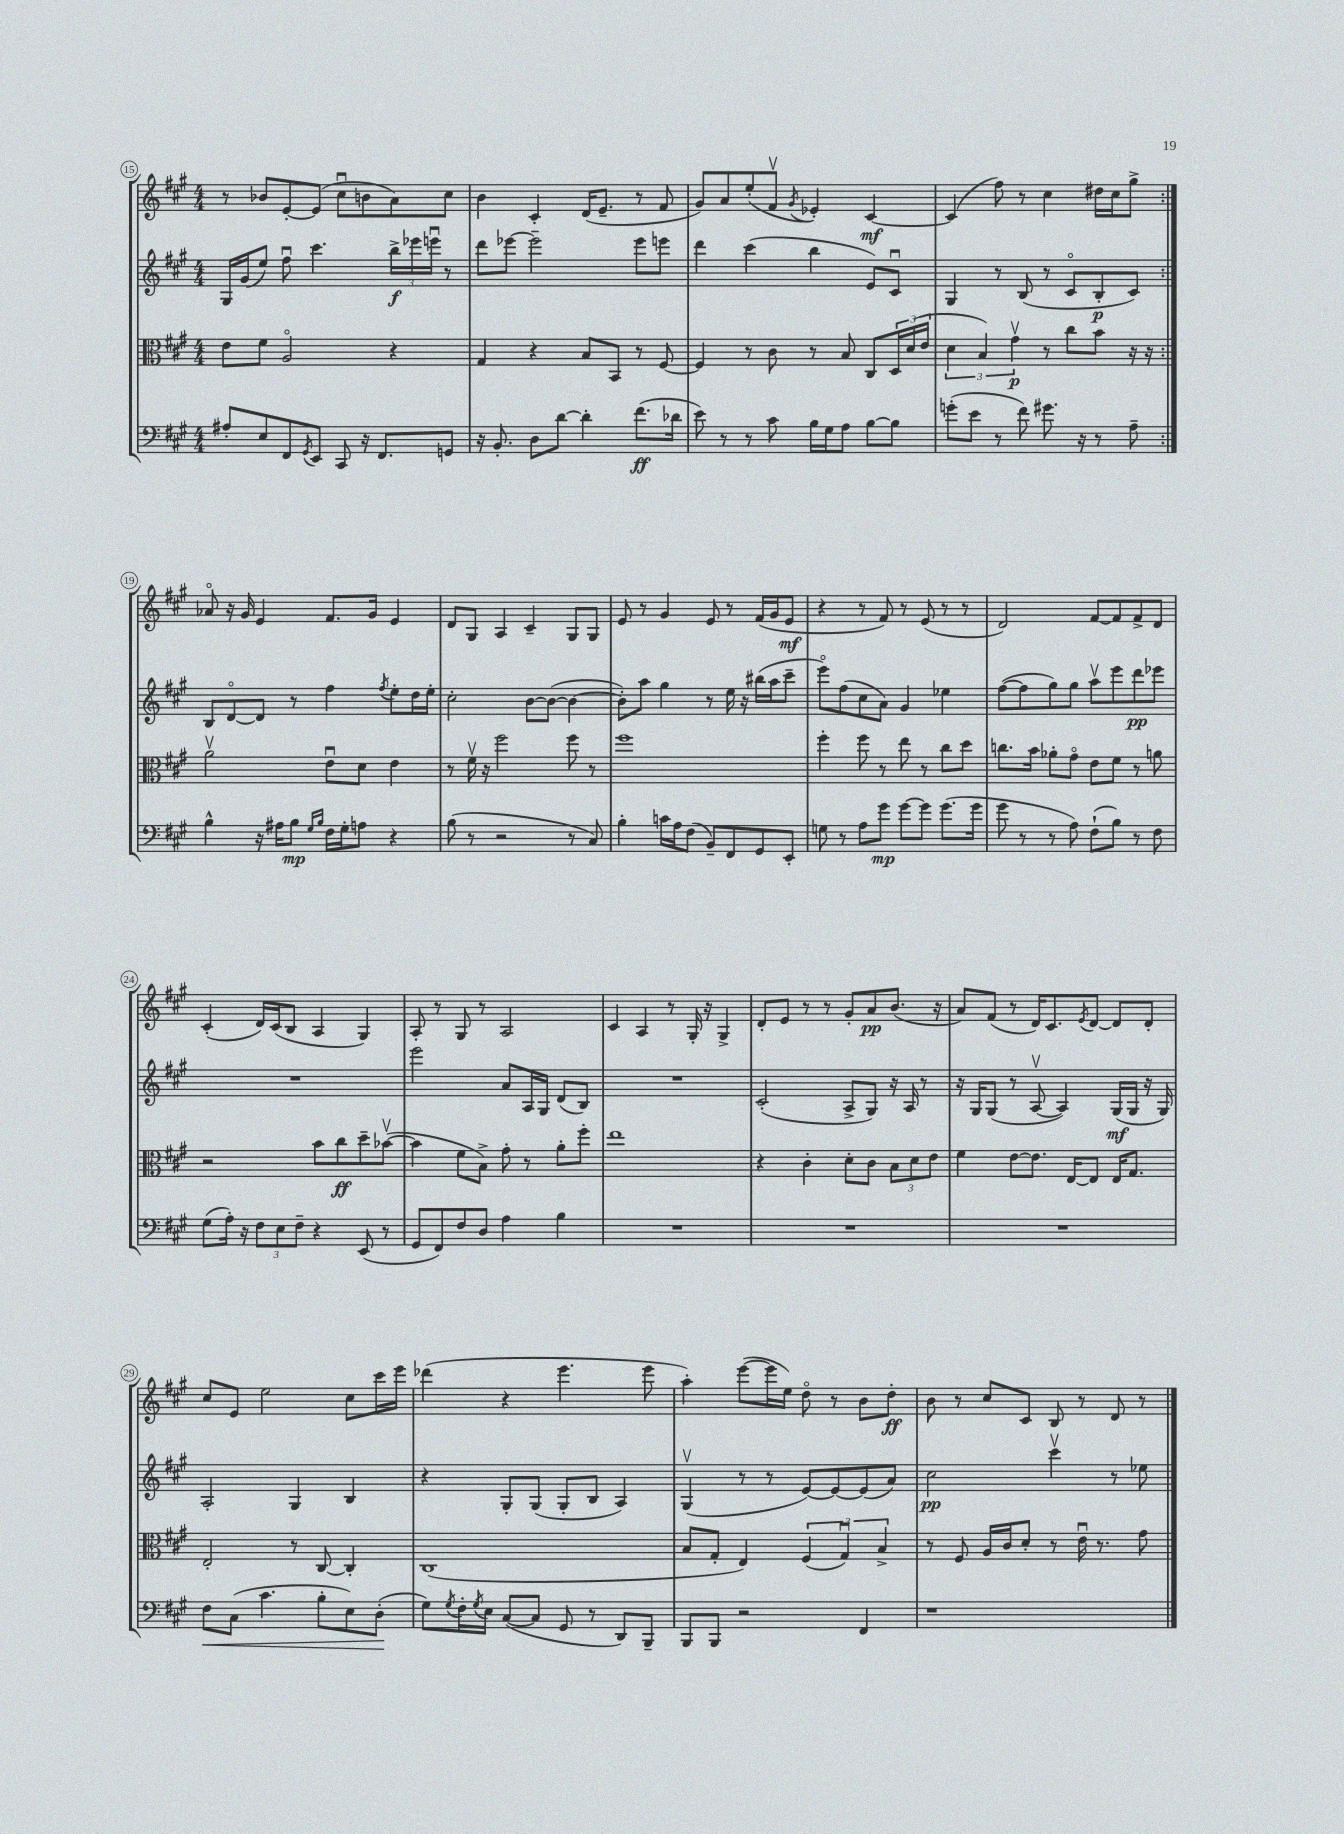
<<
\new StaffGroup <<
\new Staff = "s0" {
    \clef treble \key a \major \numericTimeSignature \time 4/4
    \repeat volta 2 { r8 bes'8 e'8~-. e'8( cis''8\downbow b'8 a'8) cis''8 |
    b'4 cis'4-. d'16( e'8.-- r8 fis'8 |
    gis'8) a'8 e''8-.( fis'8\upbow \acciaccatura { gis'8 } ees'4-.) cis'4~\mf |
    cis'4( fis''8) r8 cis''4 dis''16 cis''16 gis''8-> | }
    aes'8\flageolet r16 gis'16 e'4 fis'8. gis'16 e'4 |
    d'8 gis8 a4 cis'4-- gis8 gis8 |
    e'8 r8 gis'4 e'8 r8 fis'16( gis'16 e'8\mf |
    r4 r8 fis'8) r8 e'8( r8 r8 |
    d'2) fis'8~ fis'8 fis'8-> d'8 |
    cis'4-.( d'16) cis'16( b8 a4 gis4) |
    a8-. r8 gis8 r8 a2 |
    cis'4 a4 r8 gis16-. r16 gis4-> |
    d'8-. e'8 r8 r8 gis'8-. a'8\pp b'8.( r16 |
    a'8) fis'8( r8 d'16) cis'8. \acciaccatura { e'8 } d'8~ d'8 d'8-. |
    cis''8 e'8 e''2 cis''8 cis'''16 e'''16 |
    des'''4( r4 e'''4. e'''8 |
    a''4-.) e'''8~( e'''16 e''16) d''8\flageolet r8 b'8 d''8-.\ff |
    b'8 r8 cis''8 cis'8 b8 r8 d'8 r8 \bar "|." |
}
\new Staff = "s1" {
    \clef treble \key a \major \numericTimeSignature \time 4/4
    \repeat volta 2 { gis16 gis'16( e''8) fis''8\downbow cis'''4. \tuplet 3/2 { b''16->\f ees'''16 e'''16\downbow } r8 |
    d'''8 ees'''8~ ees'''2-- ees'''8 e'''8 |
    d'''4 cis'''4( b''4 e'8) cis'8\downbow |
    gis4 r8 b8( r8 cis'8\flageolet b8-.\p cis'8) | }
    b8 d'8~\flageolet d'8 r8 fis''4 \acciaccatura { fis''8 } e''8-. d''16 e''16-. |
    cis''2-. b'8~ b'8~( b'4~ |
    b'8-.) a''8 gis''4 r8 e''16 r16 bis''16( a''16 cis'''8-- |
    e'''8\flageolet) fis''8( cis''8 a'8) gis'4 ees''4 |
    fis''8~( fis''8 gis''8) gis''8 a''8\upbow e'''8 d'''8\pp ees'''8 |
    R1 |
    e'''2 a'8 a16 gis16 d'8( b8) |
    R1 |
    cis'2-.( a8-> gis8) r16 a16 r8 |
    r16 gis16 gis8( r8 a8~\upbow a4) gis16\mf( gis16 r16 gis16) |
    a2-. gis4 b4 |
    r4 gis8-. gis8( gis8-. b8 a4) |
    gis4\upbow( r8 r8 e'8~) e'8~ e'8( a'8) |
    cis''2\pp cis'''4\upbow r8 ees''8 \bar "|." |
}
\new Staff = "s2" {
    \clef alto \key a \major \numericTimeSignature \time 4/4
    \repeat volta 2 { e'8 fis'8 a2\flageolet r4 |
    gis4 r4 b8 b,8 r8 fis8~ |
    fis4 r8 cis'8 r8 b8 cis8 \tuplet 3/2 { d16 d'16( e'16 } |
    \tuplet 3/2 { d'4 b4) gis'4\upbow\p } r8 cis''8 b'8 r16 r16 | }
    a'2\upbow e'8\downbow d'8 e'4 |
    r8 fis'16\upbow r16 fis''2 fis''8 r8 |
    fis''1 |
    fis''4-. fis''8 r8 e''8 r8 cis''8 d''8 |
    c''8. b'16 aes'8-. gis'8\flageolet e'8 fis'8 r8 a'8 |
    r2 b'8 cis''8\ff d''8-- bes'8~\upbow( |
    bes'4 fis'8 b8->) gis'8-. r8 a'8-. fis''8-. |
    e''1 |
    r4 cis'4-. d'8-. cis'8 \tuplet 3/2 { b8 d'8 e'8 } |
    fis'4 e'8~ e'8. e16~ e8 e16 gis8. |
    e2-. r8 cis8~ cis4-. |
    cis1( |
    b8 gis8-. e4) \tuplet 3/2 { fis4( gis4\downbow) b4-> } |
    r8 fis8 a16 cis'16 d'8-. r8 e'16\downbow r8. gis'8 \bar "|." |
}
\new Staff = "s3" {
    \clef bass \key a \major \numericTimeSignature \time 4/4
    \repeat volta 2 { ais8-. e8 fis,8 \acciaccatura { gis,8 } e,8 cis,8 r16 fis,8. g,8 |
    r16 b,8.-. d8 d'8~ d'4-. fis'8.\ff( des'16 |
    e'8) r8 r8 cis'8 b16 gis16 a8 b8~ b8 |
    g'8-.( e'8 r8 fis'8) gis'8. r16 r8 a8-- | }
    b4-^ r16 ais16 b8\mp \grace { gis16 b16 } fis16 gis16-. a8 r4 |
    b8( r8 r2 r8 cis8) |
    b4-. c'16 a16 fis8( b,8--) fis,8 gis,8 e,8-. |
    g8 r8 a8 gis'8\mp gis'8~ gis'8 gis'8.( gis'16 |
    gis'8 r8 r8 a8) fis8-!( b8) r8 fis8 |
    gis8( a16-.) r16 \tuplet 3/2 { fis8 e8 fis8-- } r4 e,8( r8 |
    gis,8 fis,8) fis8 d8 a4 b4 |
    R1 |
    R1 |
    R1 |
    fis8\< cis8( cis'4. b8-. e8) d8-.\!( |
    gis8) \acciaccatura { gis8 } fis16-. \acciaccatura { gis8 } e16 cis8~( cis8 gis,8 r8 d,8) b,,8-- |
    b,,8 b,,8 r2 fis,4 |
    r1 \bar "|." |
}
>>
>>
\layout { \context { \Score currentBarNumber = #15 \override BarNumber.stencil = #(make-stencil-circler 0.1 0.3 ly:text-interface::print) } }
